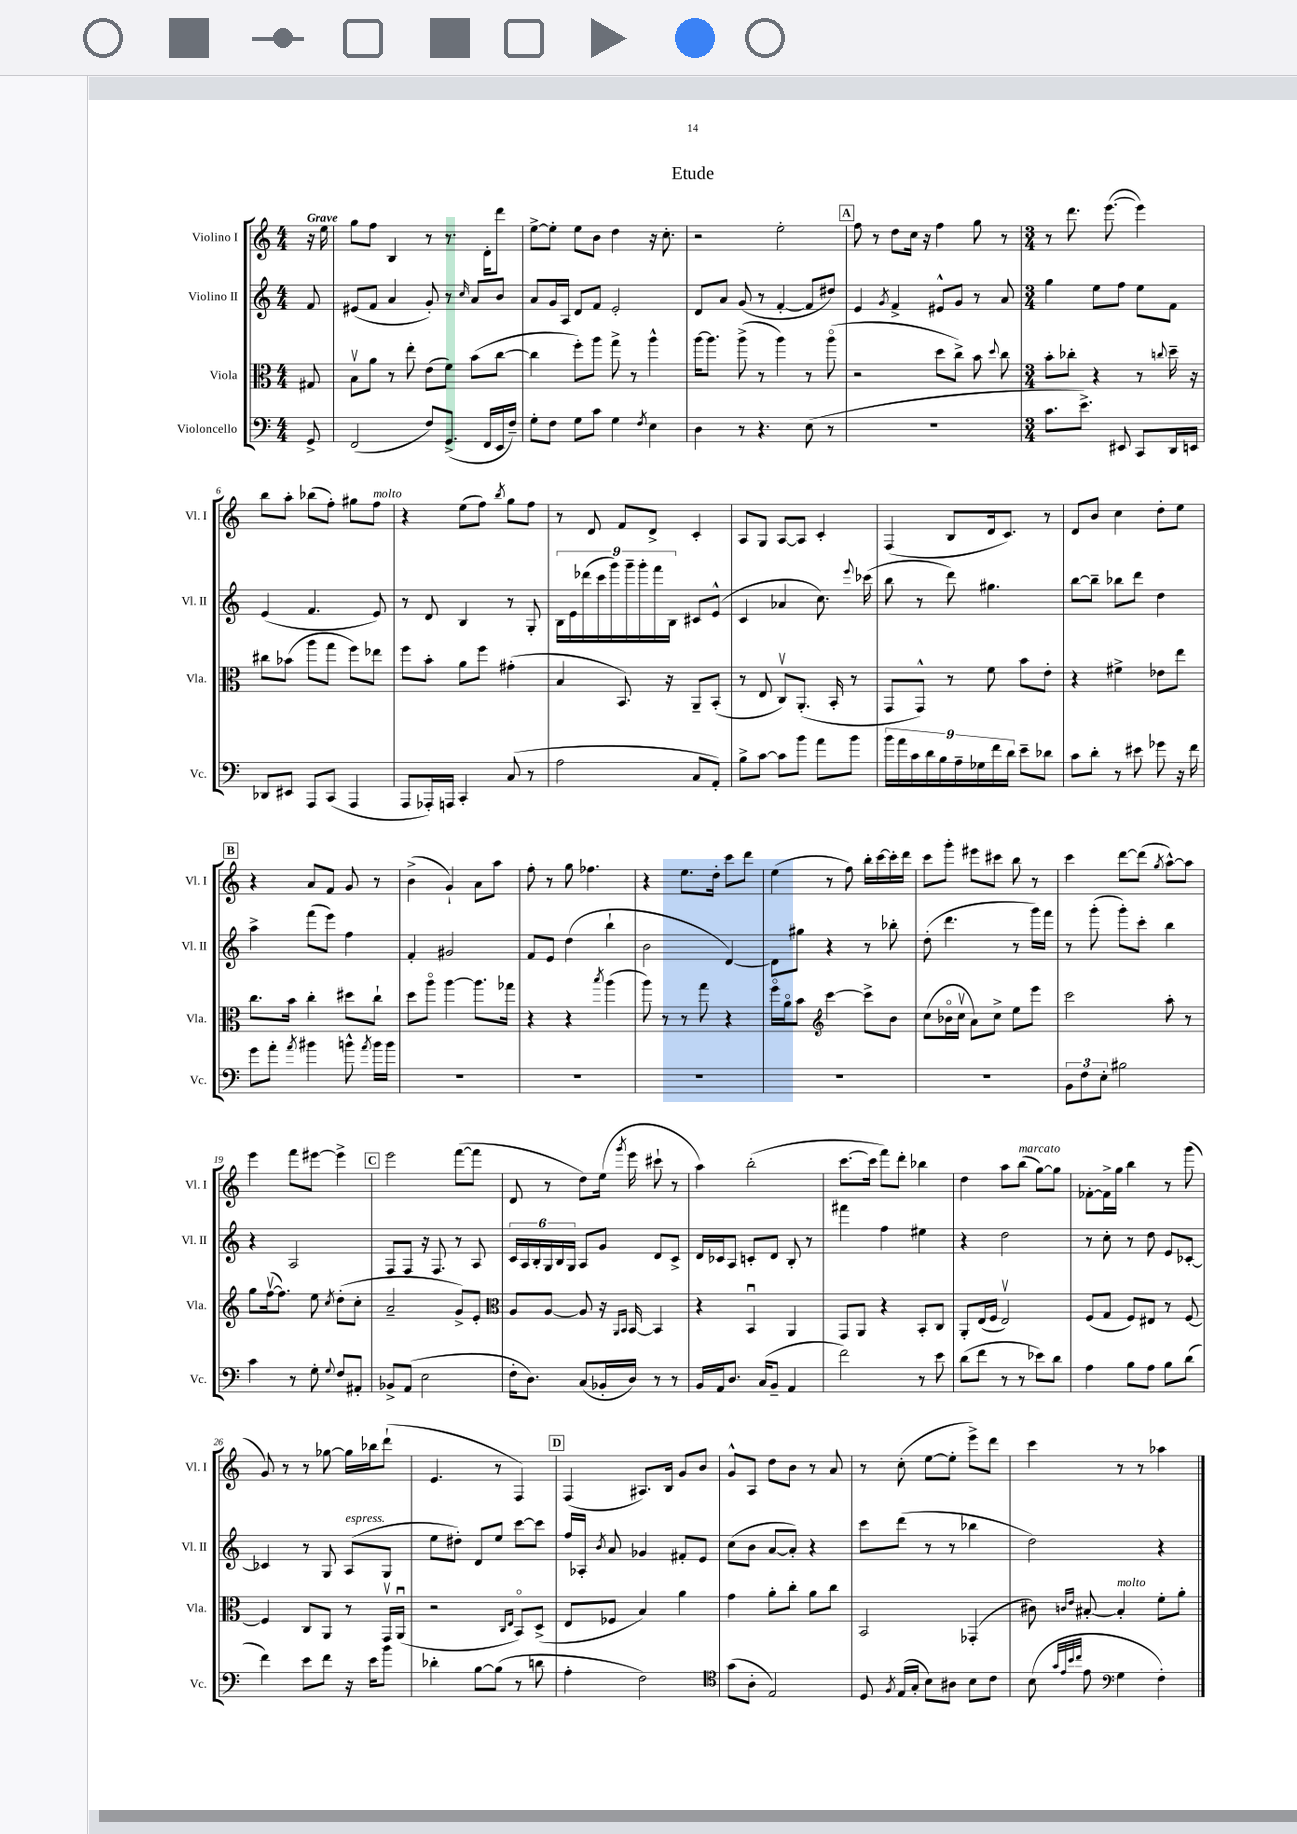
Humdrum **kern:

**kern	**kern	**kern	**kern
*staff4	*staff3	*staff2	*staff1
*clefF4	*clefC3	*clefG2	*clefG2
*k[]	*k[]	*k[]	*k[]
*M4/4	*M4/4	*M4/4	*M4/4
8GG^	8G#	8f	16r
.	.	.	16ee
=	=	=	=
(2FF	8Bv	(8e#	8gg
.	8a	8f	8ff
.	8r	4a	4B
.	8ee'	.	.
8F)	(8e	8g')	8r
(8.GG^	8f)	8r	8.r
.	.	16qqcc	.
.	(8b	8a	.
16FF	.	.	16d'
16EE	[8cc	8b	8ddd
16F~)	.	.	.
=	=	=	=
8G'	4cc]	8a	[8ee^
8F	.	16g	8ee']
.	.	16A	.
8G	8ff')	8d	8ee
8c	8aa	8f	8b
4G	8gg^	2e'	4dd
.	8r	.	.
8qF	.	.	.
4E	4aa^^	.	16r
.	.	.	8.cc'
=	=	=	=
4D	[16aa	8d	2r
.	8.aa]	.	.
.	.	8a	.
8r	(8aa^	(8g	.
4.r	8r	8r	.
.	4aa)	[4f'	2ee'
(8E	8r	8f]	.
8r	(8aao	8dd#)	.
=	=	=	=
1r	2r	4e	8ff
.	.	.	8r
.	.	8qg	.
.	.	4f^	8dd
.	.	.	16cc
.	.	.	16r
.	8dd	8e#^^	4ff
.	8cc^)	8g	.
.	8b	8r	8gg
.	8qqdd	.	.
.	8cc	8a	8r
=	=	=	=
*M3/4	*M3/4	*M3/4	*M3/4
8.c	8b'	4gg	8r
.	8cc-'	.	8.ddd
8.e^)	.	.	.
.	4r	8ee	.
.	.	.	([8.eee
8EE#	.	8ff	.
8CC	8r	8ee	4eee])
.	8qqcc	.	.
16DD	16dd~	8f	.
16EE	16r	.	.
=	=	=	=
8DD-	8cc#	(4e	8bb
8EE#	(8b-	.	8aa'
8AAA	8aa	4.f	(8bb-
(8CC	8gg	.	8ff')
4AAA	8ff)	.	8gg#
.	8ee-	8e)	8ff
=	=	=	=
8AAA	8ff	8r	4r
16AAA-')	8b'	8d	.
16AAA	.	.	.
4CC'	8a	4B	(8ee
.	8ff	.	8ff)
.	.	.	8qbb
(8C	(4g#'	8r	8gg
8r	.	8G'	8ff
=	=	=	=
2A	4B	18B	8r
.	.	18e	.
.	.	(18ddd-	.
.	.	.	8d
.	.	18ccc	.
.	.	18ggg)	.
.	8.BB)	.	8f
.	.	18ggg~	.
.	.	18ggg'	.
.	.	.	8d^
.	.	18fff	.
.	16r	.	.
.	.	18B	.
8C	8AA~	8c#	4c'
8AA')	(8BB'	(8e^^	.
=	=	=	=
8B^	8r	4c	8A
[8c	8E	.	8G
8c]	8Cv)	4a-	[8A
8b	(8.AA'	.	8A]
8a	.	8.cc)	4c'
.	16BB'	.	.
8b	8r	.	.
.	.	8qqeee	.
.	.	(16ccc-	.
=	=	=	=
18b	8GG	8bb	(4F
18a	.	.	.
18c	.	.	.
.	8GG^^)	8r	.
18d	.	.	.
18B	.	.	.
.	8r	8ddd)	8B
18A~	.	.	.
18G-	.	.	.
.	8f	4.gg#	16d
18f	.	.	.
.	.	.	8.c)
18d	.	.	.
8e~	8b	.	.
8d-	8e'	.	8r
=	=	=	=
8c	4r	[8bb	8d
8d'	.	8bb~]	8b
8r	4f#^	8bb-	4cc
8e#	.	8ddd	.
8g-	8e-	4dd	8dd'
16r	8ee	.	8ee
16f	.	.	.
=	=	=	=
8g	8.cc	4aa^	4r
8a'	.	.	.
.	16b	.	.
8qa	.	.	.
4b#	4cc'	(8fff	8a
.	.	8eee)	8f
8b^^	8dd#	4ff	8g
8qa	.	.	.
16b	8cc`	.	8r
16b	.	.	.
=	=	=	=
2.r	8dd	4f'	(4b^
.	8aao	.	.
.	[4aa	2g#	4g`)
.	8.aa]	.	8a
.	.	.	8aa
.	16gg-	.	.
=	=	=	=
2.r	4r	8f	8ff'
.	.	8e	8r
.	4r	(4dd	8gg
.	.	.	4.ff-
.	8qbb	.	.
.	(4aa	4bb`	.
=	=	=	=
2.r	8aa)	2b	4r
.	8r	.	.
.	8r	.	8.ee
.	8gg	.	.
.	.	.	16dd'
.	4r	[4d)	8ccc
.	.	.	8ddd
=	=	=	=
2.r	16ffo	8d]	(4ee
.	16ao	.	.
.	8b	8gg#	.
*	*clefG2	*	*
.	[4ccc	4r	8r
.	.	.	8ff)
.	8ccc^]	8r	16bb'
.	.	.	[16ccc
.	8b	8bb-'	16ccc']
.	.	.	16ddd
=	=	=	=
2.r	(8cc	(8dd'	8ccc
.	16b-o	4.ddd	8ggg'
.	16ccv	.	.
.	8a)	.	8eee#
.	8cc^	.	8ccc#
.	8ee	8r	8bb
.	8eee	16ggg)	8r
.	.	16fff	.
=	=	=	=
12BB	2ccc	8r	4ccc
12F	.	.	.
.	.	(8ggg'	.
12E'	.	.	.
2B#	.	8ggg')	[8ddd
.	.	8ccc'	(8ddd]
.	.	.	8qgg
.	8aa'	4bb	[8aa^^)
.	8r	.	8aa]
=	=	=	=
4c	8gg	4r	4eee
.	([16ffv	.	.
.	8.ff])	.	.
8r	.	2A	8fff
8G'	8ee	.	[8eee#
8qqG	8qcc	.	.
8F	(8dd'	.	4eee#^]
8AA#'	8cc'	.	.
=	=	=	=
8BB-^	2a~	8F	2eee
(8AA	.	8F	.
2E	.	16r	.
.	.	8.F	.
.	8g^)	8r	([8fff
.	8e'	8A	8fff]
=	=	=	=
*	*clefC3	*	*
16F'	8A	24c	8d
.	.	24A	.
8.D)	.	.	.
.	.	24B'	.
.	[8A	24G	8r
.	.	24B	.
.	.	24G	.
(8C	8A]	8A	8dd)
16BB-'	16r	8g	(16ee
.	16qqAA	.	.
.	16qqBB	.	8qggg
16D)	[16BB	.	16eee
8r	4BB]	8d	8ccc#`
8r	.	8c^	8r
=	=	=	=
16BB	4r	16d	4aa)
16AA	.	16c-	.
8.D	.	8A	.
.	4BBu	8c'	(2bb'
(16C	.	.	.
8BB~	.	8d	.
4AA	4AA	8B'	.
.	.	8r	.
=	=	=	=
2f)	8GG	4fff#	[8.ccc
.	8AA	.	.
.	.	.	16ccc]
.	4r	4ff	8fff)
.	.	.	8ddd'
8r	8BB'	4ee#	4bb-
8e	8C	.	.
=	=	=	=
(8d	8AA'	4r	4dd
8f	(16E	.	.
.	16F	.	.
8r	2Ev)	2dd	8aa
8r	.	.	(8bb
8e-)	.	.	[8gg)
8d	.	.	8gg]
=	=	=	=
4A	(8F	8r	[8f-'
.	8G	8cc'	16f-^]
.	.	.	16gg
8B	8F)	8r	4bb
8A	8E#	8dd	.
8B	8r	8e	8r
(8d	[8F	[8c-'	(8ggg
=	=	=	=
4f)	4F]	4c-]	8g)
.	.	.	8r
8e	8C	8r	8r
8f	8AA	8G	[8gg-
16r	8r	(8A	16gg-]
16e	.	.	16bb-
8b	16GGv	8G	(8ddd`
.	(16AAu	.	.
=	=	=	=
4d-'	2r	8ee	4.e
.	.	8dd#')	.
[8B	.	8d	.
(8B]	.	8ee	8r
.	16qqC	.	.
.	16qqE	.	.
8r	8BBo)	[8ccc	4F)
8d	(8D^	8ccc]	.
=	=	=	=
4A'	8E	16ff	(4F
.	.	16A-'	.
.	.	8qb	.
.	8F-	8a	.
2F)	4B)	4g-	8.A#)
.	.	.	16B
.	4a	8f#'	8g
.	.	8e	8b
=	=	=	=
*clefC4	*	*	*
(8g	4g	(8cc	8g^^
8A'	.	8b	8A
2E)	8a'	[8a	8dd
.	8cc'	8a'])	8b
.	8a	4r	8r
.	8cc	.	8a
=	=	=	=
8D	2BB	8ccc	8r
8qF	.	.	.
(16E	.	(8ddd	(8cc'
16G'	.	.	.
8B)	.	8r	[8ee
8A#	.	8r	8ee']
8B	(4GG-'	4bb-	8eee^)
8c	.	.	8ddd
=	=	=	=
(8B	8c#)	2dd)	4ccc
32qqg	.	.	.
32qqe	.	.	.
32qqb	16qqc	.	.
32qqcc	16qqe	.	.
8e	[8B#'	.	.
*clefF4	*	*	*
4G	4B#']	.	8r
.	.	.	8r
4F')	8f'	4r	4aa-
.	8a'	.	.
==	==	==	==
*-	*-	*-	*-
